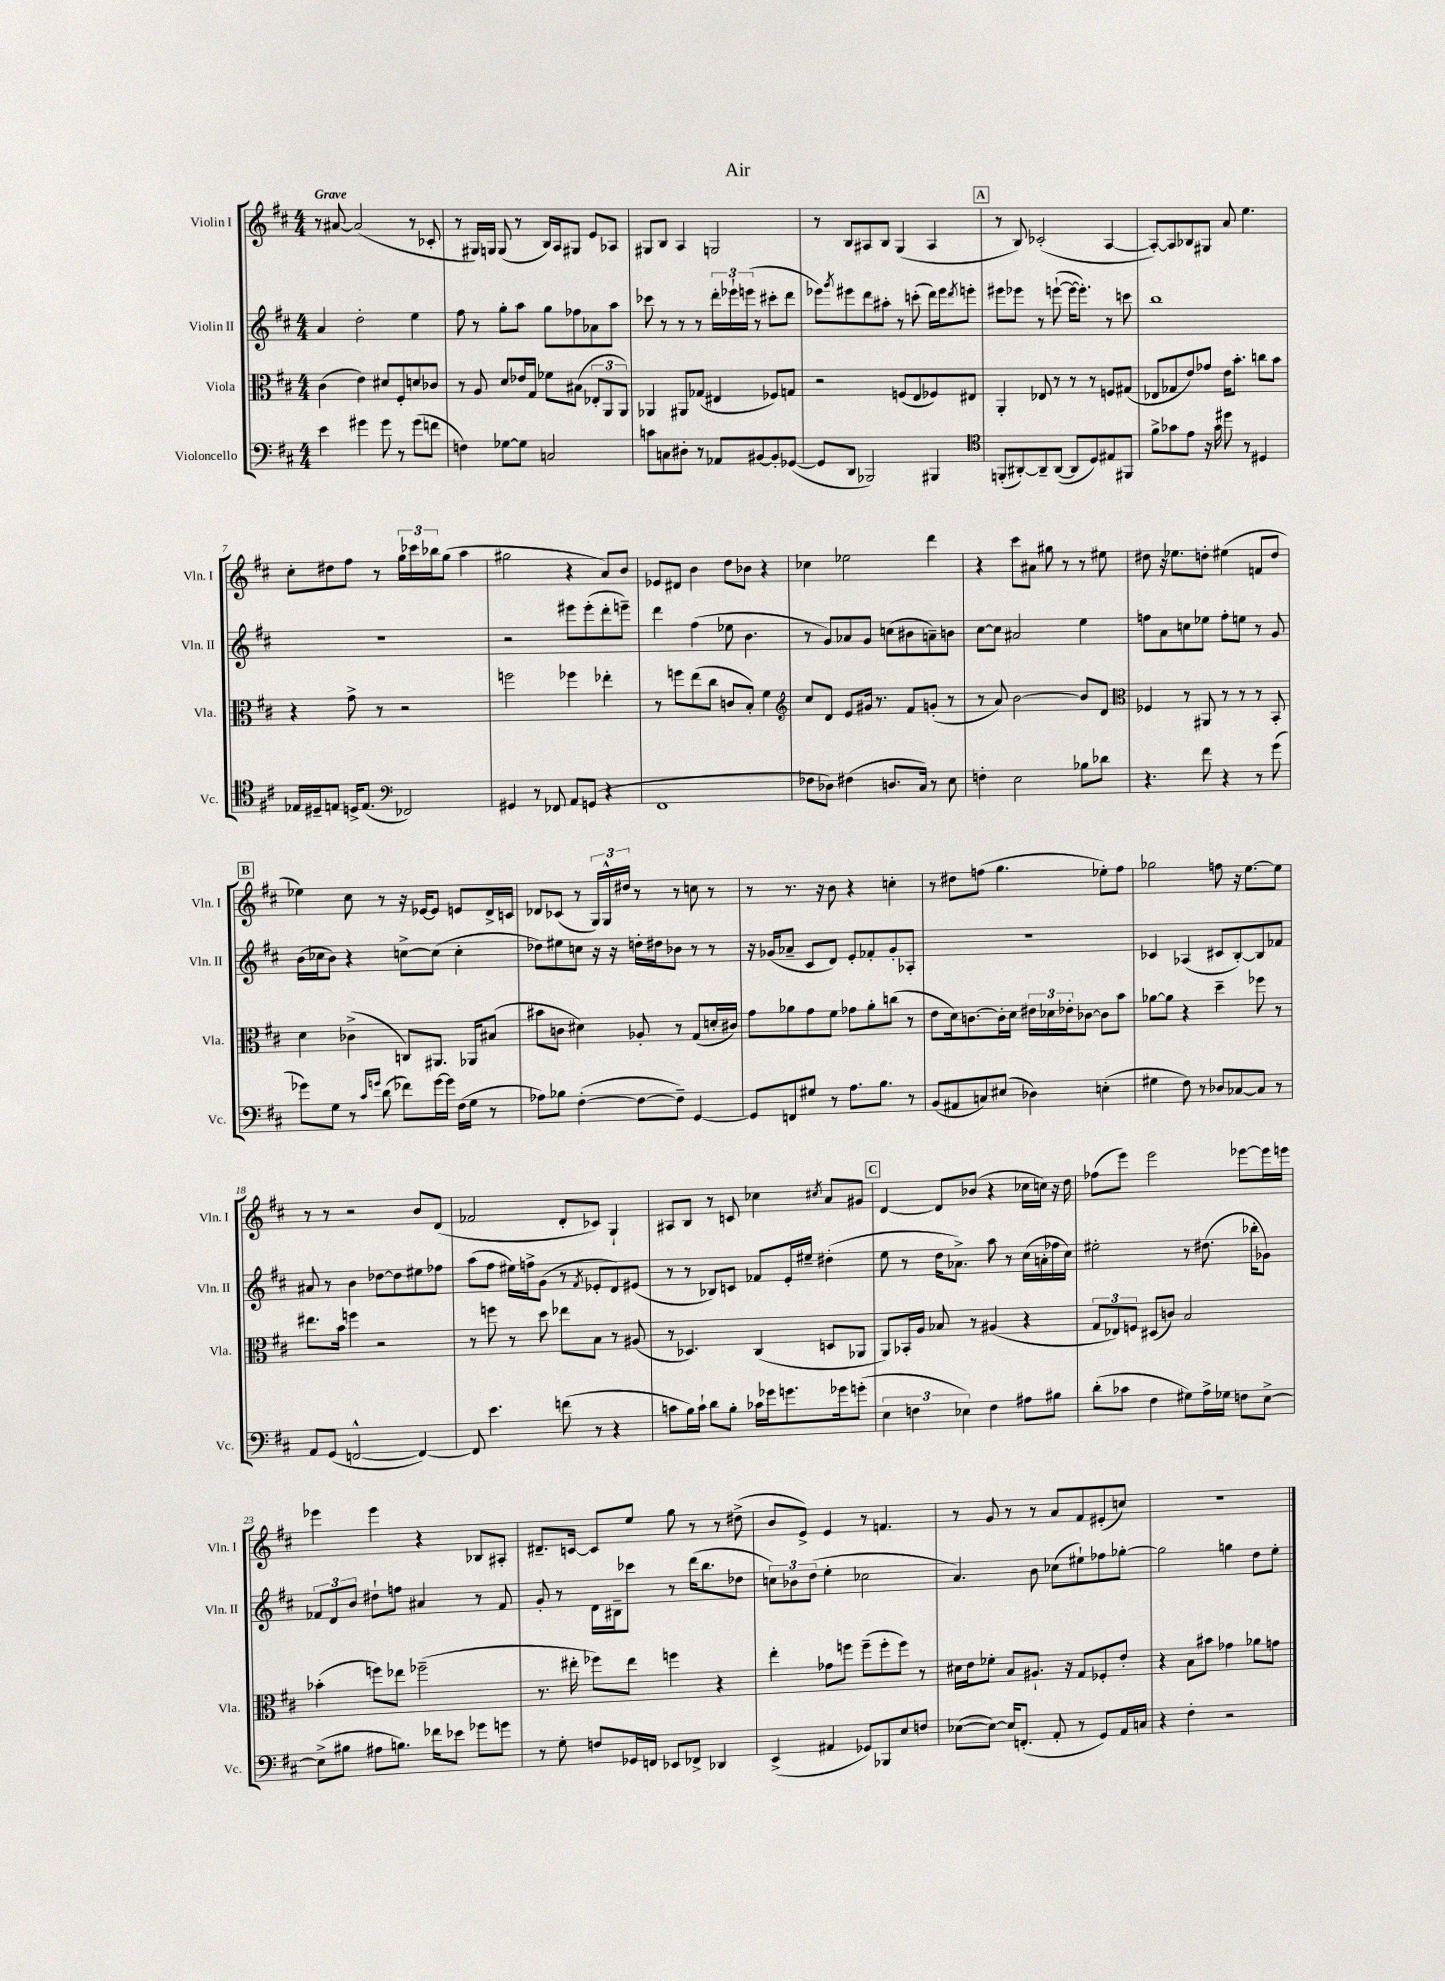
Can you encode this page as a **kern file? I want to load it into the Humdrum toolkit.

**kern	**kern	**kern	**kern
*staff4	*staff3	*staff2	*staff1
*clefF4	*clefC3	*clefG2	*clefG2
*k[f#c#]	*k[f#c#]	*k[f#c#]	*k[f#c#]
*M4/4	*M4/4	*M4/4	*M4/4
4e	(4c#	4a	8r
.	.	.	[8a#
4g#	4e)	2dd'	(2a#]
8g#	8d#	.	.
8r	8F#'	.	.
(8g#	8d	4ee	8r
8f	8c-	.	8c-'
=	=	=	=
4F)	8r	8ff#	8r
.	8A	8r	16G#)
.	.	.	16G
[8G-	8d	8gg'	(8G
8G-]	16e-	8aa	8r
.	16G	.	.
2C	8f-	8gg	16B)
.	.	.	16A
.	(8B#	8ff-	8G#
.	12E-'	8a-	8e
.	12AA	.	.
.	.	8aa	8A-
.	12AA)	.	.
=	=	=	=
8c	4AA-	8ccc-	8G#
8C	.	8r	8B
8D#'	8AA#	8r	4A
8r	(8G-	8r	.
8AA-	4E#	24ddd'	2G
.	.	24eee-`	.
.	.	(24eee	.
[8BB#	.	8r	.
8BB#']	8F-)	8ccc#'	.
([8GG-	8G	8ddd	.
=	=	=	=
8GG-]	2r	8eee-)	8r
.	.	8qggg	.
8DD	.	8eee#	8B
2BBB-)	.	8ddd	8A#
.	.	8aa#'	8B
.	(8F	8r	(4G
.	8E	(8ccc'	.
4BBB#	8F-)	16ddd)	4A#
.	.	16eee#	.
.	.	8qddd	.
.	8E#	8eee'	.
=	=	=	=
*clefC4	*	*	*
(8FF'	4AA'	8eee#	8r
[8AA#')	.	8eee-	8B)
8AA#~]	8E-	8r	(2c-'
([8AA#	8r	([8eee`	.
8AA#]	8r	16eee_	.
.	.	8.eee'])	.
8D)	8r	.	.
8E#	8F	8r	[4A
8FF#	(8G#	8ccc	.
=	=	=	=
8f#^	8E-	1bb	8A'_)
8g-	8G-	.	8A]
8e	8e)	.	8B-
16r	8g-	.	8G#
16g-	.	.	.
8dd#	16e	.	8a
.	8.b'	.	.
8r	.	.	4.ee
4D#	8cc	.	.
.	8b	.	.
=	=	=	=
16E-	4r	1r	8cc#'
16D#~	.	.	.
8E	.	.	8dd#
16D^	8g^	.	8ff#
(8.E	.	.	.
.	8r	.	8r
*clefF4	*	*	*
2FF-)	2r	.	24gg
.	.	.	24ccc-
.	.	.	24bb-
.	.	.	(8gg
.	.	.	4aa
=	=	=	=
4GG#	2ff	2r	2gg#
8r	.	.	.
8FF-	.	.	.
8AA	4ff-	8eee#	4r
(8GG	.	(8eee#'	.
4r	4ee-'	8ddd'	8a)
.	.	8eee~)	8b
=	=	=	=
1FF#	8r	4ddd	8e-
.	8ff	.	8d#
.	(8ee	(4ff#	4b
.	8cc#	.	.
.	8c	8ee-	8dd
.	8B')	4.b	8b-
.	4f#	.	4r
=	=	=	=
*	*clefG2	*	*
8F-	8cc#	8r	4cc-
8D-)	8d	8g)	.
(4F#	8e	8a-	2ee-
.	16g#	8g	.
.	8.r	.	.
8.D	.	(8cc	.
.	8f#	8b#	.
16C#)	.	.	.
8r	(8g'	8a~)	4ddd
8E	8r	8b	.
=	=	=	=
4F'	8r	[8cc#	4r
.	8a)	8cc#]	.
2E	[2b	2a#	8ccc#
.	.	.	8a#
.	.	.	8gg#
.	.	.	8r
8B-	8b]	4ee	8r
8d-	8d	.	8ee#
=	=	=	=
*	*clefC3	*	*
4.r	4F-	8ff	8dd#
.	.	8a	16r
.	.	.	8.ee-
.	8r	8cc	.
8f#	8AA#	8ee-	8dd'
4r	8r	8ff'	(4ee#
.	8r	8ee	.
8r	8r	8r	8f
(8g	8BB'	8g	8dd
=	=	=	=
8g-)	4d	(16b	4ee-)
.	.	16cc-	.
8G	.	8b)	.
8r	(4c-^	4r	8cc#
16qqc#	.	.	.
16qqg	.	.	.
(8d	.	.	8r
8f-)	8C)	[8cc^	16r
.	.	.	[16e-
[16g	8.AA#	(8cc]	8e-]
16g]	.	.	.
(16F#	.	4cc'	8e
16G	16AA-	.	.
8r	(8B#	.	16d^
.	.	.	16c
=	=	=	=
8A-)	8b#	8dd-)	8d-
8B-	8c	8ee#	(8c-
([4F#'	4d#)	8cc	8r
.	.	16r	24G)
.	.	.	24G^^
.	.	16r	.
.	.	.	24dd#
8F#_	8A-'	16dd'	8r
.	.	16dd#	.
8F#~])	8r	8b-	8r
[4GG	(8G	8r	8cc
.	16d'	8r	8r
.	16c#)	.	.
=	=	=	=
8GG]	8g	16r	8r
.	.	(16g-	.
8FF	8a-	8a-~	8.r
8G#	8g	8c#	.
.	.	.	16r
8r	8f#	8d)	8b
8.A	8g-	8e'	4r
.	8a-'	8f-'	.
8.B	.	.	.
.	(8cc	8g-'	4cc'
8r	8r	8A-'	.
=	=	=	=
(8BB	8e	1r	8r
8AA#	16d)	.	8dd#
.	[8.c	.	.
8C)	.	.	(8ff
(8E#	16c']	.	4.gg
.	16d	.	.
4D-)	24e#	.	.
.	24d-	.	.
.	24e-'	.	.
.	[8c-	.	.
(4E'	8c-]	.	8ee-')
.	8b	.	8ff
=	=	=	=
4G#	[8a-	4c-	2gg-
.	8a-]	.	.
8F#)	4r	(4A-	.
8r	.	.	.
8D-	4dd~	8c#	8ff
[8C-	.	[8B')	16r
.	.	.	[8.ee
8C-]	8ff-	8B]	.
8r	8r	8f-	8ee]
=	=	=	=
8AA	8.ee#	8a#	8r
(8GG	.	8r	8r
.	16b	.	.
[2FF^^	4ff	4b	2r
.	2r	[8dd-	.
.	.	8dd-]	.
4FF_)	.	8ee#	8b
.	.	8ff-	(8d
=	=	=	=
8FF]	8r	(8aa	2f-
4.e	8ff	8ff#	.
.	8r	16ee#)	.
.	.	16ff^	.
.	8dd	(8g	.
(8f	8ee-	8r	8d'
.	.	8qf#	.
8r	8B	8e-'	8c-)
4r	8r	8d)	4G`
.	(8A#	(8e#	.
=	=	=	=
8c	8r	8r	8A#
16B)	4.D-)	8r	8B
16c`	.	.	.
8d	.	8B-)	8r
8B'	.	8c	8c
16c-	(4C#	8f-	4cc-
16g-	.	.	.
8.g	.	16e'	.
.	.	16ee#~	.
.	.	.	8qcc#
.	8D	(4dd#'	8a
16g-	.	.	.
(8g'	8AA-	.	8g#
=	=	=	=
6E	8AA)	8ee	[4d
.	16BB-'	8r	.
6F	.	.	.
.	16A	.	.
.	8B-	16dd	8d]
.	.	8.a-^)	.
6E-)	.	.	.
.	8r	.	(8b-
4F	(4A#	8aa	4r
.	.	8r	.
8A#	4r	(16cc#	16cc-
.	.	16a'	16cc)
8B#	.	16ff-	16r
.	.	16cc#)	16dd
=	=	=	=
(8d'	12G	2ee#'	(8ff-
.	12E-)	.	.
8c-	.	.	8eee)
.	12F	.	.
4F#	(8D#	.	2eee
.	8c)	.	.
8G#)	2B	8r	.
16A^	.	(8.dd#	.
16G-	.	.	.
8F	.	.	[8eee-
.	.	16bb-'	.
[8E^	.	8g-)	16eee-]
.	.	.	16eee
=	=	=	=
(8E^]	(4b-'	12f-	4eee-
.	.	12d	.
8B#	.	.	.
.	.	12b	.
8A#	8ff)	8dd#`	4eee-
8.B)	8ee-	8ff	.
.	(2ff-~	4a#	4r
16f-	.	.	.
8e-	.	.	.
8g-	.	8r	8B-
8g	.	8f-	8A#'
=	=	=	=
8r	8.r	8g'	8.d#~
8G'	.	8r	.
.	16ee#'	.	[16c
8F	8ff-)	16d	8c]
.	.	16B#~	.
16GG-	8ee#	8ccc-	8ee
16FF	.	.	.
8EE-	4ff	8r	8gg
8FF-^	.	(16ddd	8r
.	.	8.bb	.
4DD-	4r	.	8r
.	.	8dd-	(8dd#^
=	=	=	=
(4EE^	4ee'	12cc)	8b
.	.	12b-	.
.	.	.	8e^)
.	.	(12dd	.
4AA#	8g-	4ee'	4e
.	8ff	.	.
8GG-)	(8ff~	2cc-	8r
8BBB-	8ff'	.	4.f
8E	8ff)	.	.
8F	8r	.	.
=	=	=	=
([8E-	16d#	4.a)	8r
.	16e	.	.
8E-_)	8f-'	.	8g
16E-]	8B	.	8r
(8.FF'	.	.	.
.	8.A#`	8b	8r
8AA'	.	(8cc-	8a
.	16r	.	.
8r	8G	8ee#`)	8f#
8GG)	8F-'	8ff-	(8e#'
16AA	8e'	[8gg-'	8cc)
16C	.	.	.
=	=	=	=
4r	4r	2gg-]	1r
4F#'	8B	.	.
.	8b#	.	.
2r	4g-	4gg	.
.	8a-	8dd	.
.	8g	8ee'	.
==	==	==	==
*-	*-	*-	*-
